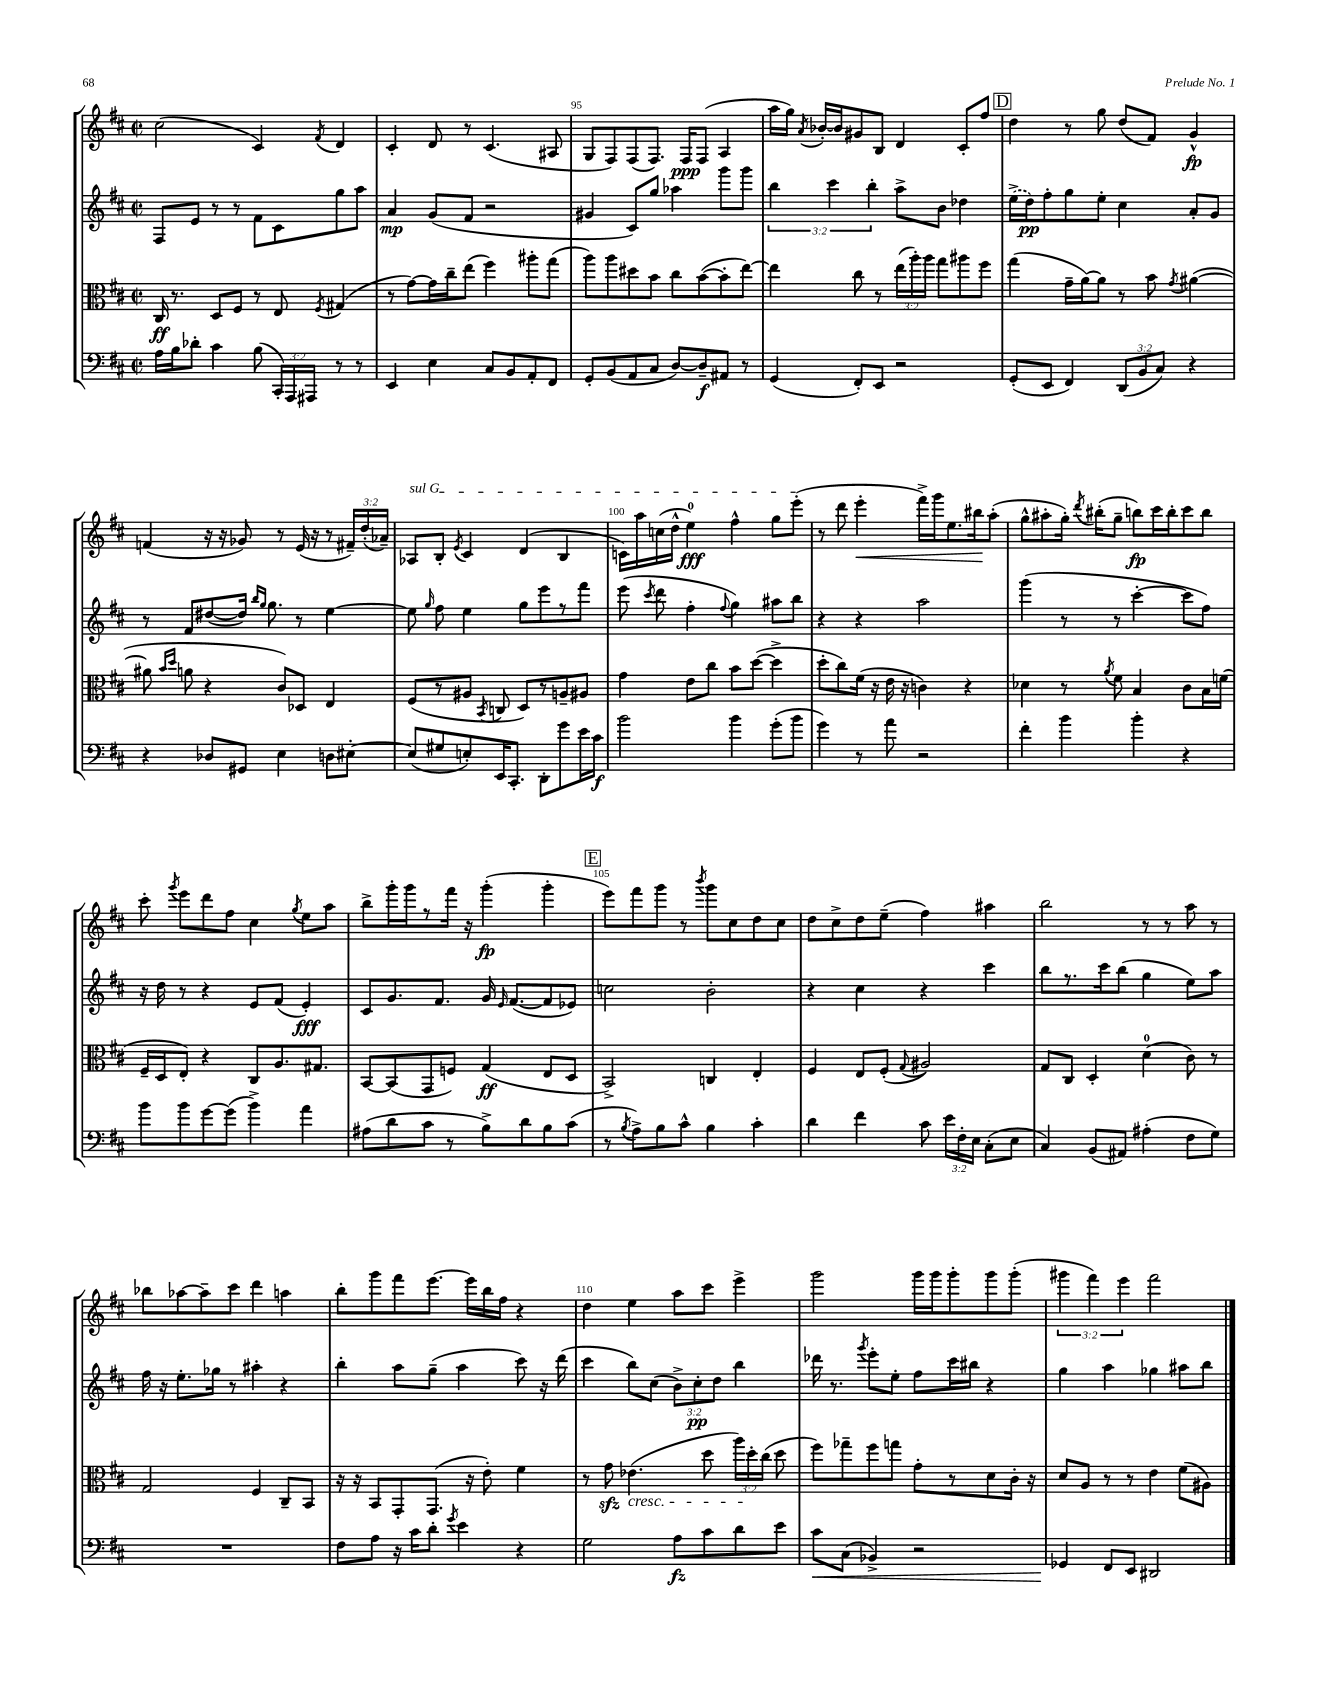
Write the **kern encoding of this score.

**kern	**kern	**kern	**kern
*staff4	*staff3	*staff2	*staff1
*clefF4	*clefC3	*clefG2	*clefG2
*k[f#c#]	*k[f#c#]	*k[f#c#]	*k[f#c#]
*M2/2	*M2/2	*M2/2	*M2/2
*met(c|)	*met(c|)	*met(c|)	*met(c|)
16A	16C#	8F#	(2cc#
16B	8.r	.	.
8d-'	.	8e	.
4c#	8D	8r	.
.	8F#	8r	.
(8B	8r	8f#	4c#)
24CC#')	8E	8c#	.
24AAA	.	.	.
24AAA#	.	.	.
.	8qF#	.	8qf#
8r	(4G#	8gg	4d
8r	.	8aa	.
=	=	=	=
4EE	8r	4a	4c#'
.	[8g)	.	.
4E	16g]	(8g	8d
.	16cc#~	.	.
.	(8ee	8f#	8r
8C#	4ff#)	2r	(4.c#
8BB	.	.	.
8AA'	8aa#'	.	.
8FF#	(8gg	.	8A#
=	=	=	=
8GG'	8aa)	4g#	8G
(8BB	8aa	.	8F#)
8AA	8dd#	8c#)	(8F#
8C#	8b	8gg	8.F#)
[8D)	8cc#	4aa-	.
.	.	.	16F#
8D~]	([8b	.	(8F#
8AA#	8b']	8ggg	4A
8r	[8ee)	8ggg	.
=	=	=	=
(4GG	4ee]	6bb	16aa
.	.	.	16gg)
.	.	.	8qa
.	.	.	[16b-'
.	.	6ccc#	.
.	.	.	16b-]
8FF#')	8cc#	.	8g#
.	.	6bb'	.
8EE	8r	.	8B
2r	(24ee	8aa^	4d
.	24aa')	.	.
.	24aa	.	.
.	8gg	8b	.
.	8aa#	4dd-	8c#'
.	8ff#	.	8ff#
=	=	=	=
(8GG'	(4gg	(16ee^	4dd
.	.	16dd)	.
8EE	.	8ff#'	.
4FF#)	16g~	8gg	8r
.	[16a)	.	.
.	8a]	8ee'	8gg
(12DD	8r	4cc#	(8dd
12BB	.	.	.
.	8b	.	8f#)
12C#)	.	.	.
.	8qg	.	.
4r	([4a#	8a'	4g^^
.	.	8g	.
=	=	=	=
4r	8a#]	8r	(4f
.	16qqb	.	.
.	16qqdd	.	.
.	8a	8f#	.
8D-	4r	([8dd#	16r
.	.	.	16r
8GG#	.	16dd#])	8g-)
.	.	16qqbb	.
.	.	16qqgg	.
.	.	8.gg	.
4E	8c#)	.	8r
.	8D-	8r	(16e
.	.	.	16r
8D	4E	[4ee	8r
[8E#'	.	.	24f#~)
.	.	.	(24dd'
.	.	.	24a-~)
=	=	=	=
(8E#]	(8F#	8ee]	8A-
.	.	16qqgg	.
8G#	8r	8ff#	8B'
.	.	.	8qe
8E')	8A#	4ee	4c#
.	8qBB	.	.
16EE	8C	.	.
8.CC#'	.	.	.
.	8D)	8gg	(4d
8DD'	8r	8eee	.
8g	8A~	8r	4B
16e	8A#	8fff#	.
16c#	.	.	.
=	=	=	=
2b	4g	(8eee	16c)
.	.	.	16aa
.	.	8qccc#	.
.	.	8ddd	(16cc
.	.	.	16dd^^
.	8e	4ff#'	4ee)
.	8cc#	.	.
.	.	8qqff#	.
4b	8b	4gg)	4ff#^^
.	([8dd	.	.
(8g'	4dd^]	8aa#	8gg
8b	.	8bb	(8eee'
=	=	=	=
4g)	8dd'	4r	8r
.	8cc#)	.	8ddd
8r	(16f#	4r	4eee'
.	16r	.	.
8a	16e	.	.
.	16r	.	.
2r	4c)	2aa	16fff#^)
.	.	.	16ggg
.	.	.	8.ee
.	4r	.	.
.	.	.	16bb#
.	.	.	(8aa'
=	=	=	=
4f#'	4d-	(4ggg	8gg^^
.	.	.	8aa#'
4b	8r	8r	16gg')
.	.	.	8qddd
.	.	.	(16bb#'
.	8qa	.	.
.	8f#	8r	8gg~
4b'	4B	[4ccc#'	8bb)
.	.	.	16ccc#
.	.	.	16bb'
4r	8c#	8ccc#]	8ccc#
.	16B	8ff#)	8bb
.	(16f	.	.
=	=	=	=
8b	16F#~	16r	8ccc#'
.	16D	16dd	.
.	.	.	8qggg
8b	8E')	8r	8eee
[8g	4r	4r	8ddd
(8g]	.	.	8ff#
4b^)	8C#	8e	4cc#
.	8.A	(8f#	.
.	.	.	8qgg
4a	.	4e')	8ee
.	8.G#	.	.
.	.	.	8aa
=	=	=	=
(8A#	[8BB	8c#	8bb^
8d	(8BB]	8.g	16ggg'
.	.	.	16ggg
8c#	8GG	.	8r
.	.	8.f#	.
8r	8F)	.	16fff#
.	.	.	16r
8B^)	(4G	16g	(4ggg'
.	.	16qqe	.
.	.	([8.f#	.
8d	.	.	.
8B	8E	8f#]	4ggg'
(8c#	8D	8e-)	.
=	=	=	=
8r	2BB^)	2cc	8eee)
8qB	.	.	.
8A^)	.	.	8fff#
8B	.	.	8ggg
8c#^^	.	.	8r
.	.	.	8qbbb
4B	4C	2b'	8ggg
.	.	.	8cc#
4c#'	4E'	.	8dd
.	.	.	8cc#
=	=	=	=
4d	4F#	4r	8dd
.	.	.	8cc#^
4f#	8E	4cc#	8dd
.	(8F#'	.	(8ee~
.	8qqG	.	.
8c#	2A#)	4r	4ff#)
24e	.	.	.
24F#'	.	.	.
24E	.	.	.
(8C#'	.	4ccc#	4aa#
8E	.	.	.
=	=	=	=
4C#)	8G	8bb	2bb
.	8C#	8.r	.
(8BB	4D'	.	.
.	.	16ccc#	.
8AA#)	.	(8bb	.
(4A#'	(4d	4gg	8r
.	.	.	8r
8F#	8c#)	8ee)	8aa
8G)	8r	8aa	8r
=	=	=	=
1r	2G	16ff#	8bb-
.	.	16r	.
.	.	8.ee'	[8aa-
.	.	.	8aa-~]
.	.	16gg-	.
.	.	8r	8ccc#
.	4F#	4aa#'	4ddd
.	8C#~	4r	4aa
.	8BB	.	.
=	=	=	=
8F#	16r	4bb'	8bb'
.	16r	.	.
8A	8BB	.	8ggg
16r	8GG'	8aa	8fff#
16c#	.	.	.
8d'	(8.GG	(8gg~	[8.eee
8qg	.	.	.
4e	.	4aa	.
.	16r	.	16eee]
.	8e')	.	16bb
.	.	.	16ff#
4r	4f#	8ccc#)	4r
.	.	16r	.
.	.	(16ddd	.
=	=	=	=
2G	8r	4ccc#	4dd
.	8g	.	.
.	(4.e-	8bb)	4ee
.	.	(8cc#	.
8A	.	12b^)	8aa
.	.	12cc#'	.
8c#	8dd	.	8ccc#
.	.	12dd	.
8d	24aa)	4bb	4eee^
.	24dd'	.	.
.	(24cc#	.	.
8e	8dd	.	.
=	=	=	=
8c#	8ff#)	16ddd-	2ggg
.	.	8.r	.
(8C#	8gg-~	.	.
.	.	8qggg	.
4BB-^)	8ff#	8eee'	.
.	8gg	8ee'	.
2r	8g'	8ff#	16ggg
.	.	.	16ggg
.	8r	16ccc#	8ggg'
.	.	16bb#	.
.	8d	4r	8ggg
.	16c#'	.	(8ggg'
.	16r	.	.
=	=	=	=
4GG-	8d	4gg	6ggg#
.	8A	.	.
.	.	.	6fff#)
8FF#	8r	4aa	.
.	.	.	6eee
8EE	8r	.	.
2DD#	4e	4gg-	2fff#
.	(8f#	8aa#	.
.	8A#)	8bb	.
==	==	==	==
*-	*-	*-	*-
